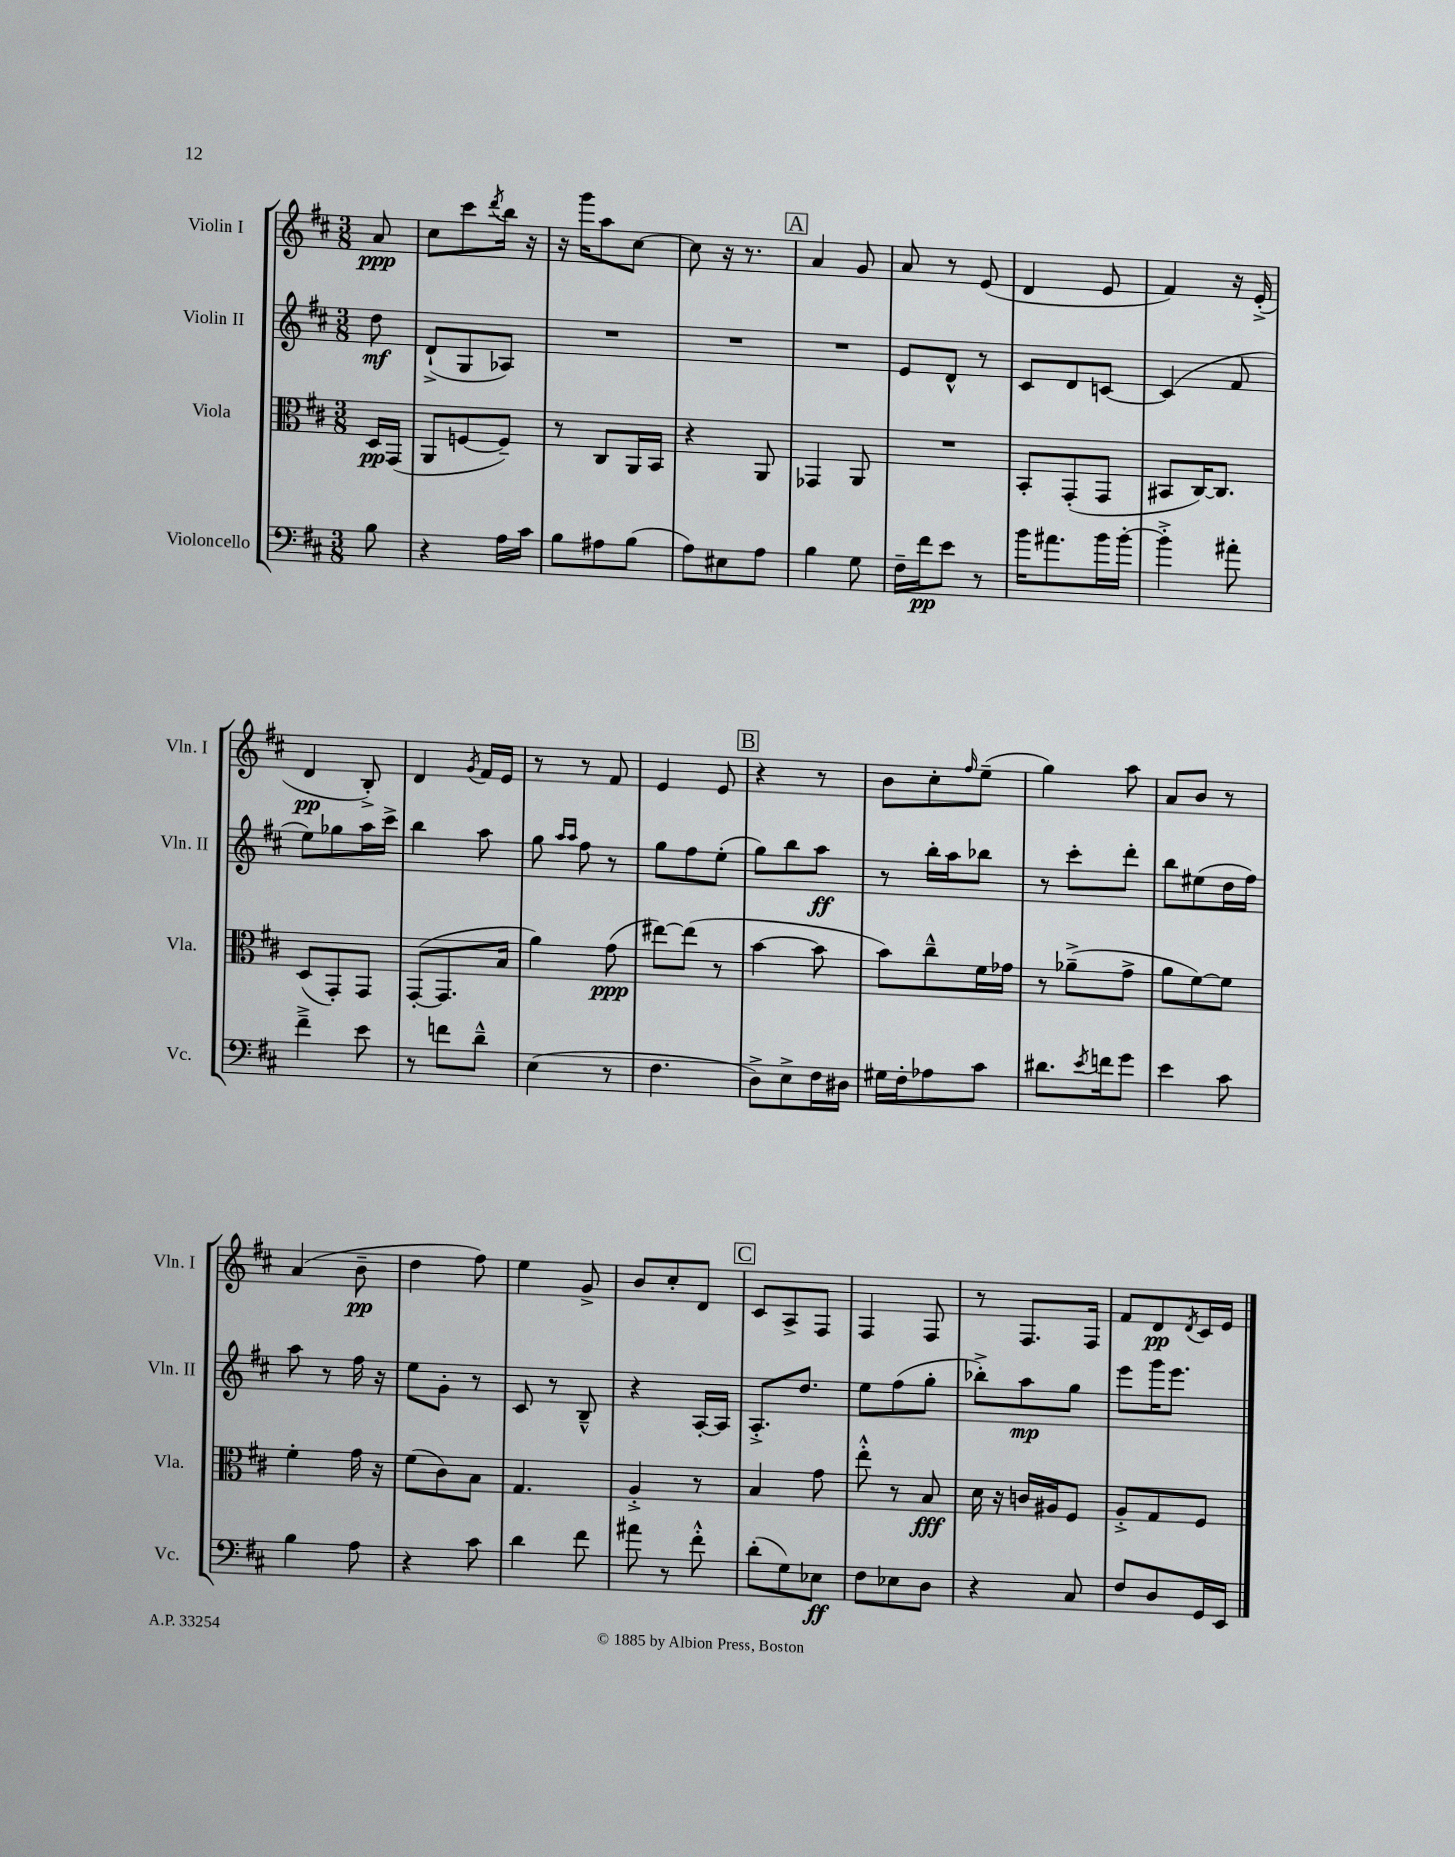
<<
\new StaffGroup <<
\new Staff = "s0" \with { instrumentName = "Violin I" shortInstrumentName = "Vln. I" } {
    \clef treble \key d \major \numericTimeSignature \time 3/8 \partial 8
    a'8\ppp |
    cis''8 cis'''8 \acciaccatura { d'''8 } b''16 r16 |
    r16 g'''16 a''8 cis''8~ |
    cis''8 r16 r8. |
    \mark \markup { \box "A" } a'4 g'8 |
    a'8 r8 e'8( |
    d'4 e'8 |
    fis'4) r16 e'16-.->( |
    d'4\pp b8-.->) |
    d'4 \acciaccatura { g'8 } fis'16 e'16 |
    r8 r8 fis'8 |
    e'4 e'8 |
    \mark \markup { \box "B" } r4 r8 |
    b'8 cis''8-. \grace { fis''16 } e''8--( |
    g''4) a''8 |
    a'8 b'8 r8 |
    a'4( b'8--\pp |
    d''4 fis''8) |
    e''4 g'8-> |
    b'8 cis''8-. d'8 |
    \mark \markup { \box "C" } cis'8 a8-> fis8 |
    fis4 fis8 |
    r8 fis8. fis16 |
    fis'8 d'8\pp \acciaccatura { d'8 } cis'16 e'16 \bar "|." |
}
\new Staff = "s1" \with { instrumentName = "Violin II" shortInstrumentName = "Vln. II" } {
    \clef treble \key d \major \numericTimeSignature \time 3/8 \partial 8
    d''8\mf |
    d'8-!->( g8 aes8) |
    R4. |
    R4. |
    \mark \markup { \box "A" } R4. |
    e'8 d'8-^ r8 |
    cis'8 d'8 c'8~ |
    c'4( fis'8 |
    e''8) ges''8 a''16 cis'''16-> |
    b''4 a''8 |
    g''8 \grace { a''16 a''16 } fis''8 r8 |
    g''8 fis''8 e''8-.( |
    \mark \markup { \box "B" } g''8) b''8 a''8\ff |
    r8 b''16-. a''16 bes''8 |
    r8 cis'''8-. d'''8-. |
    b''8 eis''8( d''16 fis''16) |
    a''8 r8 fis''16 r16 |
    e''8 g'8-. r8 |
    cis'8 r8 b8---^ |
    r4 a16~-. a16 |
    \mark \markup { \box "C" } a8.-.-> d''8. |
    e''8 fis''8( g''8-. |
    bes''8-.->) a''8\mp g''8 |
    e'''8 g'''16 e'''8. \bar "|." |
}
\new Staff = "s2" \with { instrumentName = "Viola" shortInstrumentName = "Vla." } {
    \clef alto \key d \major \numericTimeSignature \time 3/8 \partial 8
    d16\pp g,16( |
    a,8 f8~ f8--) |
    r8 cis8 a,16 b,16 |
    r4 a,8 |
    \mark \markup { \box "A" } ges,4 a,8 |
    R4. |
    b,8-. g,8-.( g,8 |
    bis,8 cis16~) cis8. |
    d8( g,8-.) g,8 |
    g,8~-.( g,8. b16 |
    a'4) g'8\ppp( |
    eis''8~) eis''8( r8 |
    \mark \markup { \box "B" } b'4~ b'8 |
    b'8) cis''8---^ fis'16 ges'16 |
    r8 aes'8--->( g'8-> |
    a'8 fis'8~) fis'8 |
    fis'4-. g'16 r16 |
    fis'8( cis'8) b8 |
    g4. |
    a4-.-> r8 |
    \mark \markup { \box "C" } b4 g'8 |
    e''8-.-^ r8 b8\fff |
    d'16 r16 c'16 ais16 fis8 |
    a8-.-> g8 fis8 \bar "|." |
}
\new Staff = "s3" \with { instrumentName = "Violoncello" shortInstrumentName = "Vc." } {
    \clef bass \key d \major \numericTimeSignature \time 3/8 \partial 8
    b8 |
    r4 a16 cis'16 |
    b8 ais8 b8( |
    a8) eis8 a8 |
    \mark \markup { \box "A" } b4 g8 |
    fis16-- fis'16\pp e'8 r8 |
    b'16 ais'8. b'16 b'16~-. |
    b'4-.-> ais'8-. |
    fis'4---> e'8 |
    r8 f'8 d'8---^ |
    e4( r8 |
    fis4. |
    \mark \markup { \box "B" } d8->) e8-> fis16 dis16 |
    gis16 fis16-. aes8 cis'8 |
    dis'8. \acciaccatura { e'8 } f'16 g'8 |
    e'4 cis'8 |
    b4 a8 |
    r4 cis'8 |
    d'4 fis'8 |
    ais'8 r8 fis'8-.-^ |
    \mark \markup { \box "C" } d'8-.( g8) ees8\ff |
    fis8 ees8 d8 |
    r4 cis8 |
    fis8 d8 g,16 e,16 \bar "|." |
}
>>
>>
\layout { \context { \Score \remove "Bar_number_engraver" } }
